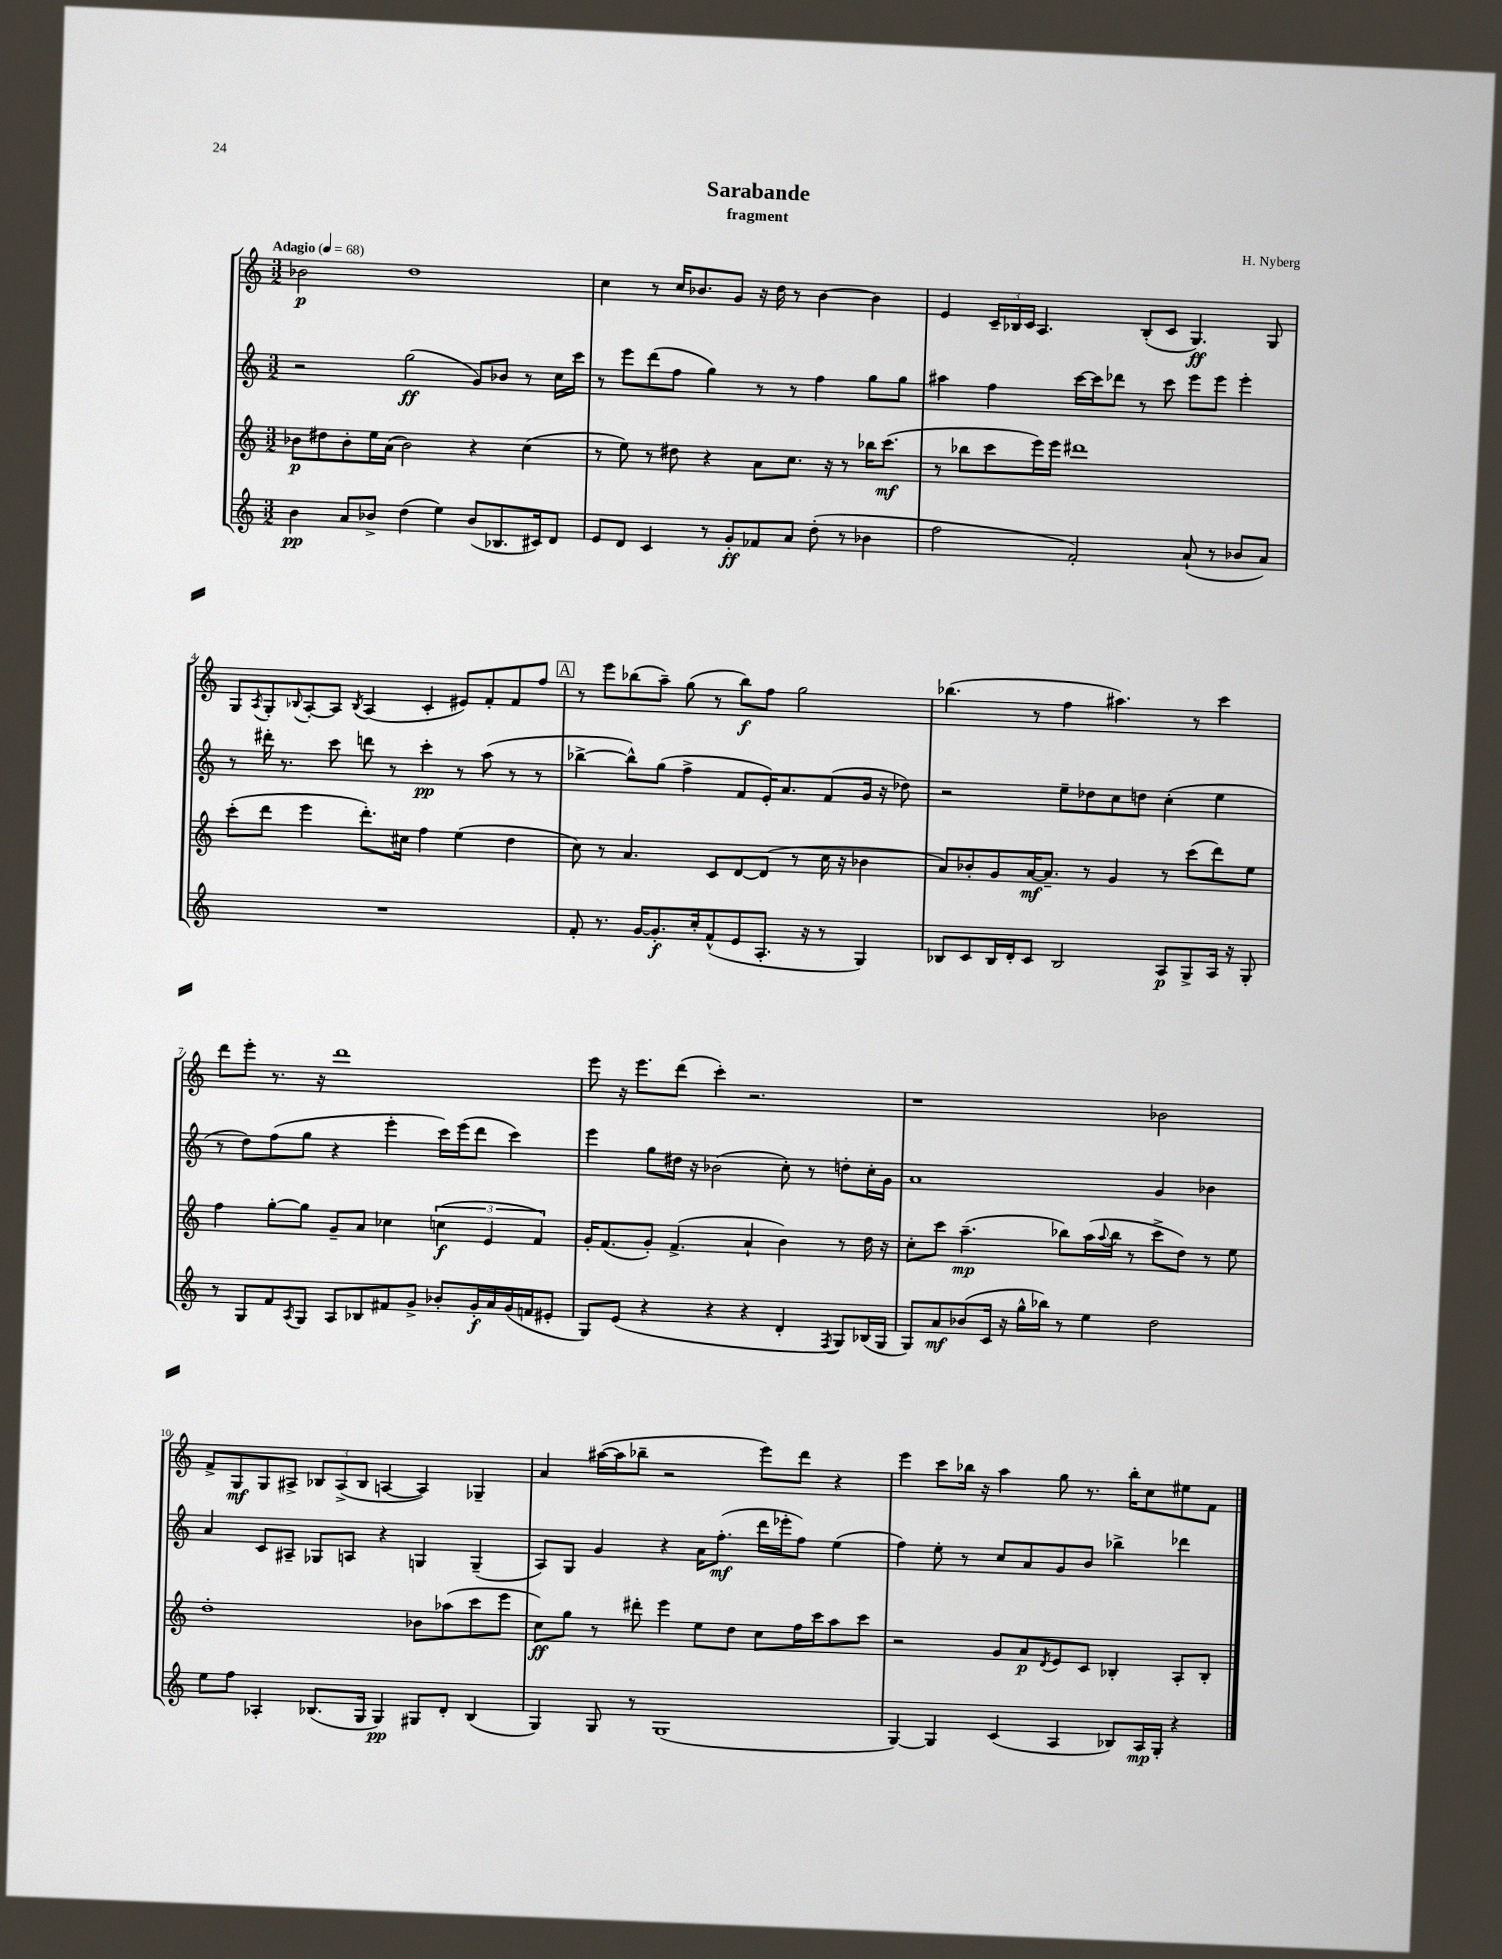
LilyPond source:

\header { title = "Sarabande" composer = "H. Nyberg" subtitle = "fragment" }
<<
\new StaffGroup <<
\new Staff = "s0" {
    \clef treble \key c \major \numericTimeSignature \time 3/2 \tempo "Adagio" 4 = 68
    bes'2\p d''1 |
    c''4 r8 c''16 bes'8. g'8 r16 d''16 r8 bes'4~ bes'4 |
    e'4 \tuplet 3/2 { c'16-- bes16 c'16 } a4. bes8-.( c'8 g4.\ff) g8 |
    g8 \acciaccatura { a8 } g8-. \appoggiatura { bes8 } a8~-. a8 \acciaccatura { bes8 } a4( c'4-. eis'8) f'8-. f'8 f''8 |
    \mark \markup { \box "A" } r8 e'''8 bes''8( a''8--) g''8( r8 bes''8\f) f''8 g''2 |
    bes''4.( r8 f''4 ais''4.) r8 c'''4 |
    d'''8 e'''8-. r8. r16 d'''1 |
    e'''8 r16 e'''8. d'''8( c'''4-.) r2. |
    r1 bes'2 |
    f'8-> g8\mf g8 ais8-> \tuplet 3/2 { bes8 ais8->( bes8 } a4~ a4) ges4-- |
    a'4 ais''16~( ais''16 bes''8-- r2 e'''8) d'''8 r4 |
    e'''4 c'''8 bes''16 r16 a''4 g''8 r8. bes''16-. c''8 eis''8 f'8 \bar "|." |
}
\new Staff = "s1" {
    \clef treble \key c \major \numericTimeSignature \time 3/2
    r2 g''2\ff( g'8) bes'8 r8 c''16 c'''16 |
    r8 e'''8 d'''8( f''8 g''4) r8 r8 f''4 g''8 g''8 |
    ais''4 f''4 c'''16~ c'''16 des'''8 r8 c'''8 e'''8 e'''8 e'''4-. |
    r8 dis'''16-. r8. c'''8 d'''8 r8 c'''4-.\pp r8 a''8( r8 r8 |
    \mark \markup { \box "A" } bes''4~-> bes''8-^) g''8( f''4-> f'8 e'16-.) a'8. f'8( g'16 r16 des''8) |
    r2 e''8-- des''8 c''8 d''8 c''4-.( e''4 |
    r8 d''8) f''8( g''8 r4 e'''4-. c'''16) e'''16( d'''8 c'''4) |
    e'''4 g''8 dis''16 r16 bes'2( c''8-.) r8 d''8-. c''16-. g'16 |
    a'1 g'4 bes'4 |
    a'4 c'8 ais8-- ges8 a8 r4 g4 g4--( |
    a8) g8 g'4 r4 a'16 f''8.-.\mf( d'''16 ees'''16-. f''8) e''4( |
    f''4) e''8-. r8 c''8 a'8 g'8 b'8 bes''4-> des'''4 \bar "|." |
}
\new Staff = "s2" {
    \clef treble \key c \major \numericTimeSignature \time 3/2
    bes'8\p dis''8 bes'8-. e''16 a'16( bes'2) r4 c''4( |
    r8 e''8) r8 dis''8 r4 a'8 c''8. r16 r8 bes''16 c'''8.\mf( |
    r8 bes''8 c'''8 e'''16) e'''16 dis'''1 |
    c'''8-.( d'''8 e'''4 d'''8.-.) cis''16 f''4 e''4( d''4 |
    \mark \markup { \box "A" } c''8) r8 a'4. c'8 d'8~ d'8( r8 c''16 r16 bes'4 |
    a'8) bes'8-. g'8 a'16~\mf a'8.-- r8 g'4 r8 c'''8( d'''8) e''8 |
    f''4 g''8~-. g''8 g'8-- a'8 ces''4 \tuplet 3/2 { c''4\f( e'4 f'4) } |
    g'16-. f'8.( g'8-.) f'4.->( a'4-! b'4) r8 d''16 r16 |
    c''8-. c'''8 a''4.--\mp( bes''8) a''16( \appoggiatura { a''8 } bes''16 r8 c'''8-> d''8) r8 e''8 |
    d''1-. bes'8 aes''8( c'''8 e'''8 |
    c''8\ff) g''8 r8 dis'''8-. e'''4 e''8 d''8 c''8 f''16 c'''16 a''8 c'''8 |
    r2 g'8 a'8\p \acciaccatura { d'8 } e'8 c'8 bes4-. a8-. bes8-. \bar "|." |
}
\new Staff = "s3" {
    \clef treble \key c \major \numericTimeSignature \time 3/2
    b'4\pp a'8 bes'8-> d''4( e''4) bes'8( bes8. cis'16) d'8 |
    e'8 d'8 c'4 r8 g'8-.\ff fes'8 a'8 d''8-.( r8 bes'4 |
    f''2 f'2-.) a'8-!( r8 bes'8 a'8) |
    R1. |
    \mark \markup { \box "A" } f'8-. r8. g'16~ g'8.-.\f c''16-. f'8-^( e'8 a8.-. r16 r8 g4) |
    bes8 c'8 bes16 d'16-. c'8 bes2 a8\p g8-> a16 r16 g8-. |
    r8 g8 f'8 \acciaccatura { a8 } g8 a8 bes8 fis'8 g'8-> bes'8-. g'16-.\f a'16 g'16( f'16 eis'8-. |
    g8) e'8( r4 r4 r4 d'4-. \acciaccatura { f8 } g8) bes16( g16 |
    g8) a'8\mf bes'8( c'16 r16 g''16-^ bes''16) r8 e''4 d''2 |
    e''8 f''8 aes4-. bes8.( g16 g4\pp) gis8 d'8-. bes4( |
    g4) g8 r8 g1( |
    g4~) g4 c'4( a4 bes8) a16\mp g16-. r4 \bar "|." |
}
>>
>>
